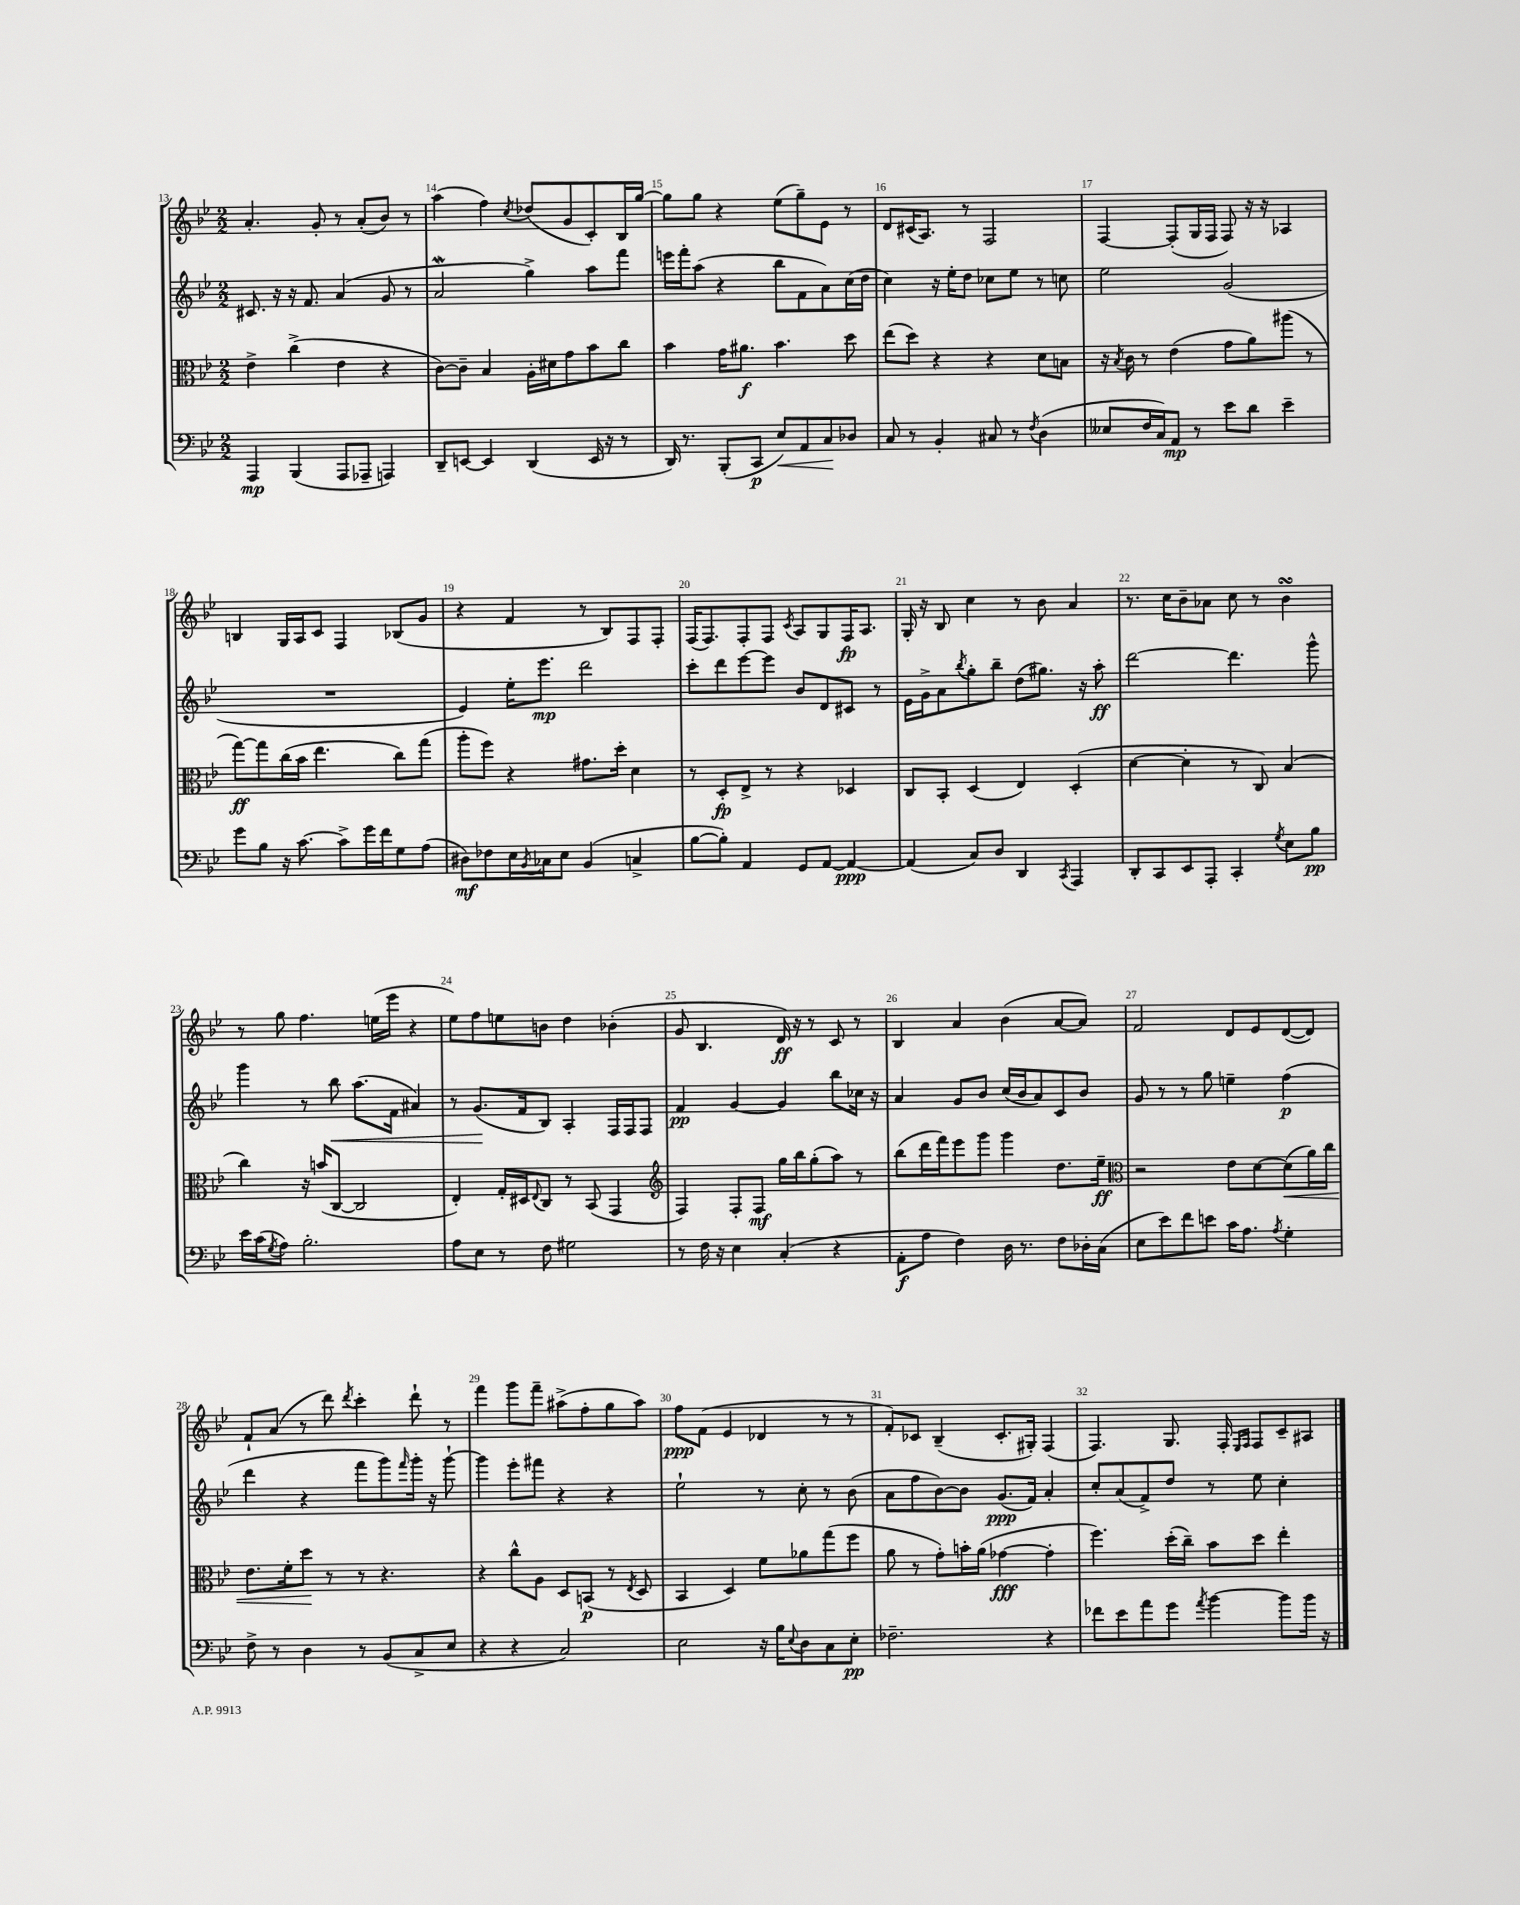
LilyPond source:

<<
\new StaffGroup <<
\new Staff = "s0" {
    \clef treble \key bes \major \numericTimeSignature \time 2/2
    a'4.-. g'8-. r8 a'8-.( bes'8) r8 |
    a''4( f''4) \acciaccatura { c''8 } des''8( g'8 c'8-.) bes16 g''16~ |
    g''8 g''8 r4 ees''8( g''8--) ees'8 r8 |
    d'8 cis'16( a8.) r8 f2 |
    f4~ f8-.( g16 f16 f8) r16 r16 aes4 |
    b4 g16 a16 c'8 f4 bes8( g'8 |
    r4 f'4 r8 bes8) f8 f8-. |
    f16( f8.) f8-. f8 \acciaccatura { c'8 } a8 g8 f16\fp a8. |
    g16-. r16 bes8 c''4 r8 bes'8 a'4 |
    r8. c''16 bes'8-- aes'8 c''8 r8 bes'4\turn |
    r8 g''8 f''4. e''16( ees'''16 r4 |
    ees''8) f''8 e''8 b'8 d''4 bes'4-.( |
    g'8 bes4. d'16\ff) r16 r8 c'8 r8 |
    bes4 a'4 bes'4( a'8~ a'8) |
    f'2 d'8 ees'8 d'8~( d'8) |
    f'8-! a'8( r8 d'''8) \acciaccatura { d'''8 } c'''4-. d'''8-! r8 |
    f'''4 g'''8 f'''8-- ais''8->( f''8-. g''8 ais''8) |
    f''8\ppp f'8( ees'4 des'4 r8 r8 |
    f'8-.) ces'8 bes4--( ces'8.-. gis16-.) f4( |
    f4.) g8. f16-. \grace { ees16 f16 } f8 c'8-- ais8 \bar "|." |
}
\new Staff = "s1" {
    \clef treble \key bes \major \numericTimeSignature \time 2/2
    cis'8. r16 r16 f'8. a'4( g'8 r8 |
    a'2\mordent g''4->) a''8 f'''8 |
    e'''16 f'''16-. a''8( r4 bes''8 f'8 a'8) c''16( d''16 |
    c''4) r16 ees''16-. d''8 ces''8 ees''8 r8 c''8 |
    ees''2 g'2( |
    R1 |
    ees'4) ees''16-. ees'''8.\mp d'''2 |
    c'''8-. d'''8 ees'''8~ ees'''8 bes'8 d'8 cis'8 r8 |
    ees'16 g'16-> a'8 \acciaccatura { bes''8 } g''8-. bes''8-- d''8( gis''8.) r16 a''8-.\ff |
    d'''2~ d'''4. g'''8-^ |
    g'''4 r8 bes''8\< a''8.( f'16 ais'4) |
    r8 g'8.\!( f'16 bes8) a4-. f16 f16 f8 |
    f'4\pp g'4~ g'4 bes''8 ces''16 r16 |
    a'4 g'8 bes'8 c''16( bes'16 a'8) c'8 bes'8 |
    g'8 r8 r8 g''8 e''4-- f''4\p( |
    d'''4 r4 f'''8 g'''8) \grace { f'''16 } g'''16-. r16 g'''8~-! |
    g'''4 ees'''8-. fis'''8 r4 r4 |
    ees''2-! r8 c''8-. r8 bes'8( |
    a'8 f''8 bes'8~) bes'8 g'8.\ppp( f'16) a'4-. |
    c''8-. a'8( f'8->) d''8 r8 ees''8 c''4-. \bar "|." |
}
\new Staff = "s2" {
    \clef alto \key bes \major \numericTimeSignature \time 2/2
    ees'4-> c''4->( ees'4 r4 |
    c'8~) c'8-- bes4 a16-. dis'16 g'8 bes'8 c''8 |
    bes'4 g'16 ais'8.\f bes'4. d''8 |
    ees''8( d''8) r4 r4 d'8 b8 |
    r16 \acciaccatura { bes8 } c'16 r8 ees'4( g'8 a'8) ais''8( r8 |
    g''8~\ff) g''8 c''16( bes'16 ees''4. c''8) g''8( |
    a''8-. f''8) r4 gis'8. d''16-. d'4 |
    r8 d8-.\fp ees8-> r8 r4 des4 |
    c8 bes,8-. d4( ees4) d4-.( |
    d'4~ d'4-. r8 c8) bes4( |
    c''4) r16 b'16( c8~ c2 |
    ees4-.) g16-. dis16 \appoggiatura { ees8 } c8 r8 bes,8( g,4 |
    \clef treble f4) f8-. f8\mf g''16 bes''16 g''8-.( a''8) r8 |
    bes''8( d'''16 f'''16) ees'''8 g'''8 g'''4 d''8. ees''16--\ff |
    \clef alto r2 ees'8 d'8~ d'8\<( a'16) c''16 |
    ees'8. f'16-. d''8\! r8 r8 r4. |
    r4 c''8-^ a8 d8 b,8\p( r8 \acciaccatura { ees8 } d8 |
    bes,4 d4) f'8 aes'8 g''8( f''8 |
    a'8 r8 g'8-.) b'16-. a'16( ges'4~\fff ges'4-. |
    f''4.) d''16-.( c''16--) bes'8 d''8 ees''4-. \bar "|." |
}
\new Staff = "s3" {
    \clef bass \key bes \major \numericTimeSignature \time 2/2
    a,,4\mp bes,,4( a,,8 aes,,8-- a,,4) |
    d,8-- e,8~ e,4 d,4( e,16 r16 r8 |
    d,16) r8. bes,,8-.( c,8\p ees8\<) a,8 c8\! des8 |
    c8 r8 bes,4-. cis8 r8 \acciaccatura { f8 } d4( |
    eeses8 f16 c16) a,8\mp r8 ees'8 d'8 ees'4-- |
    g'8 bes8 r16 c'8.~ c'8-> g'16 f'16 g8 a8( |
    dis8\mf) fes8 ees16 \acciaccatura { bes,8 } ces16 ees8 bes,4( c4-> |
    bes8~ bes8-.) a,4 g,8 a,8~ a,4~\ppp |
    a,4( c8) d8 d,4 \acciaccatura { c,8 } a,,4 |
    d,8-. c,8 ees,8 a,,8-. c,4-. \acciaccatura { g8 } ees8 bes8\pp |
    ees'16 c'16( \acciaccatura { g8 } a8) bes2.-. |
    a8 ees8 r8 f8 gis2 |
    r8 f16 r16 ees4 c4-.( r4 |
    a,8-.\f a8 f4) d16 r8. f8 des16-. c16( |
    ees8 ees'8) f'8 e'8 c'16 a8. \acciaccatura { a8 } g4-. |
    f8-> r8 d4 r8 bes,8( c8-> ees8 |
    r4 r4 c2) |
    ees2 r16 bes16 \appoggiatura { ees8 } d8 c8 ees8-.\pp |
    fes2.-- r4 |
    fes'8 ees'8 a'8 g'8 \acciaccatura { a'8 } bes'4~ bes'8 bes'16 r16 \bar "|." |
}
>>
>>
\layout { \context { \Score currentBarNumber = #13 \override BarNumber.break-visibility = ##(#f #t #t) barNumberVisibility = #all-bar-numbers-visible } }
